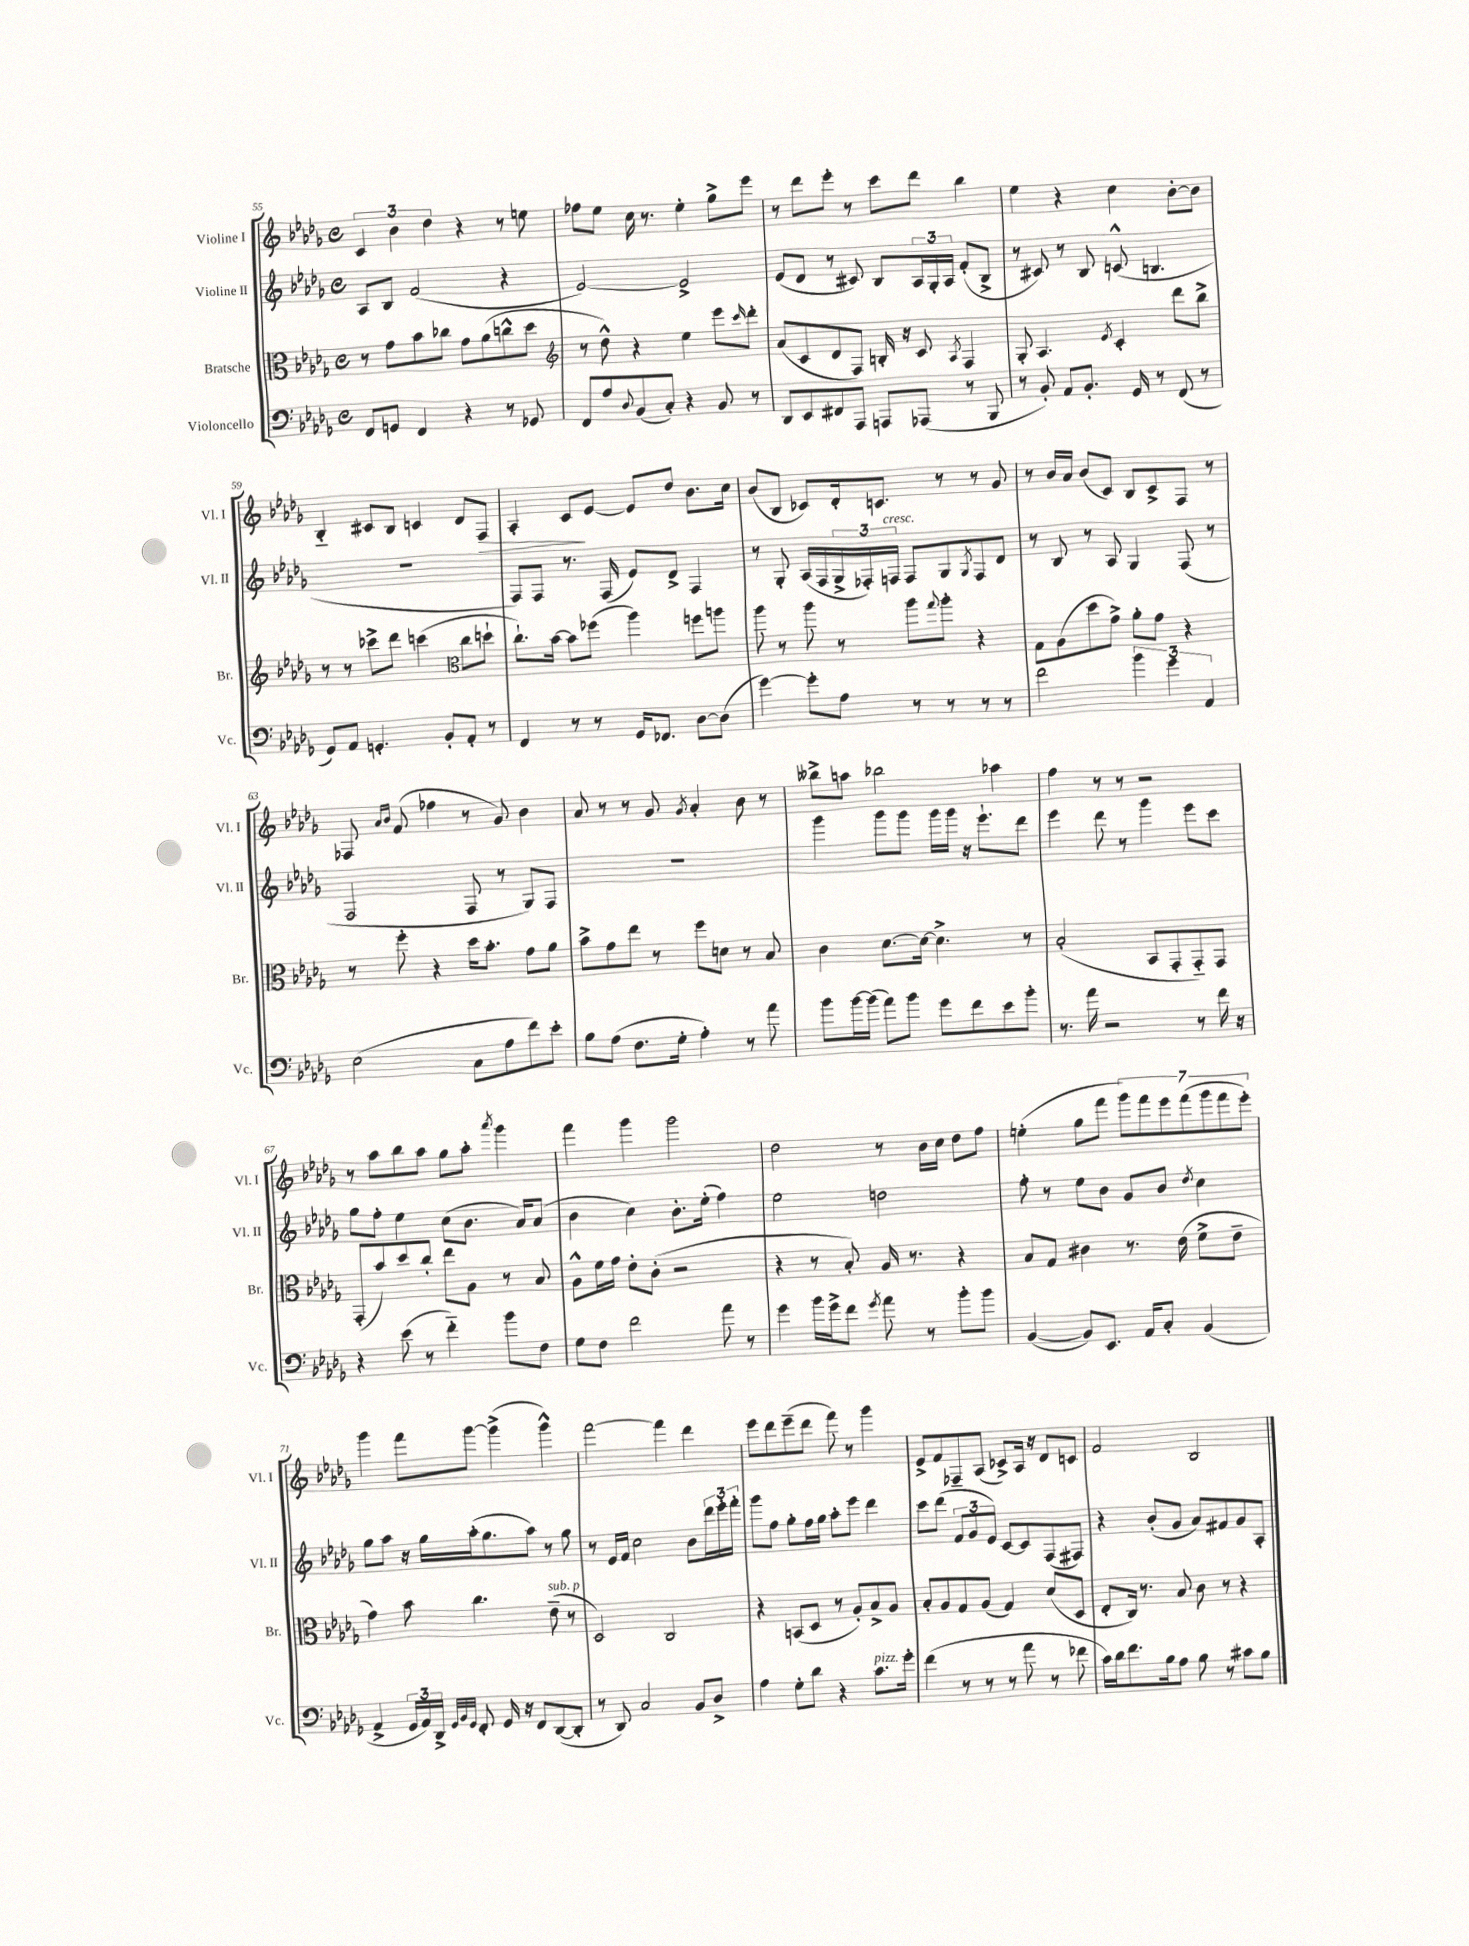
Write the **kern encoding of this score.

**kern	**kern	**kern	**kern
*staff4	*staff3	*staff2	*staff1
*clefF4	*clefC3	*clefG2	*clefG2
*k[b-e-a-d-g-]	*k[b-e-a-d-g-]	*k[b-e-a-d-g-]	*k[b-e-a-d-g-]
*M4/4	*M4/4	*M4/4	*M4/4
*met(c)	*met(c)	*met(c)	*met(c)
8FF	8r	8A-	6c
8GG	8g-	8B-	.
.	.	.	6b-
4FF	8b-	(2f	.
.	.	.	6dd-
.	8cc-	.	.
4r	8g-	.	4r
.	(8a-	.	.
8r	8cc^^	4r	8r
8GG-	8dd-	.	8ee
=	=	=	=
*	*clefG2	*	*
8FF	8r	[2e-)	8ff-
8A-	8dd-^^)	.	8ee-
8qqD-	.	.	.
(8BB-	4r	.	16cc
.	.	.	8.r
8C')	.	.	.
4r	4ee-	2e-^]	4ee-'
8BB-	8eee-	.	8gg-^
.	16qqccc	.	.
8r	8ddd-'	.	8eee-
=	=	=	=
8DD-	(8a-	(8e-	8r
8EE-	8c	8d-	8ddd-
8FF#	8d-	8r	8eee-'
8AAA-	8F)	8c#)	8r
8AAA	16B'	8B-	8ccc
.	16r	.	.
(8AAA-	8c	24A-	8ddd-
.	.	24G-'	.
.	.	24A-	.
.	8qA-	.	.
8r	4F	(8f'	4bb-
8BBB-	.	8B-^	.
=	=	=	=
8r	8G-'	8r	4ee-
8BB-')	4.A-	8c#)	.
8AA-	.	8r	4r
8.BB-'	.	8B-	.
.	8qe-	.	.
.	4c'	(8c^^	4cc
16GG-	.	.	.
8r	.	4.B	.
(8FF	8ddd-	.	[8b-'
8r	8bb-^	.	8b-]
=	=	=	=
8GG-)	8r	1r	4B-'~
8AA-	8r	.	.
4.GG'	8ccc-^	.	8c#
.	8ddd-	.	8B-
.	(4ccc	.	4c
8BB-'	.	.	.
*	*clefC3	*	*
8AA-'	8cc	.	8d-
8r	8dd`	.	8F
=	=	=	=
4FF	8.cc`)	8F)	4A-'
.	.	8F	.
.	[16b-	.	.
8r	8b-]	8.r	8c
8r	(8ff-	.	[8e-
.	.	(16F	.
16GG-	4aa-)	8e-)	8e-]
8.FF-	.	.	.
.	.	8d-^	8dd-
[8D-	8ff	4F	8.b-
(8D-]	8aa	.	.
.	.	.	16cc
=	=	=	=
[4g-)	8aa-	8r	(8b-
.	8r	8G-'	8B-
8g-']	8aa-	(16A-	8c-)
.	.	16F	.
8A-	8r	24G-^	16d-'
.	.	24F-')	.
.	.	.	8.c
.	.	24F	.
8r	8aa-	8F	.
.	8qqgg-	.	.
8r	8aa-'	8G-	8r
.	.	8qG-	.
8r	4r	8F	8r
8r	.	8d-	8g-
=	=	=	=
2f	8G-	8r	8r
.	(8A-	8B-	16b-
.	.	.	16a-
.	8dd-	8r	(8b-
.	8g-^)	8A-	8c)
6b-	8a-'	4G-	8B-
.	8g-	.	8c^
6g-	.	.	.
.	4r	(8F	8F
6AA-	.	.	.
.	.	8r	8r
=	=	=	=
(2E-	8r	2F	8F-
.	.	.	16qqa-
.	.	.	16qqb-
.	8ff'	.	(8f
.	4r	.	4ff-
8C	16dd-	8F	8r
.	8.b-'	.	.
8A-	.	8r	8g-)
8f)	8g-	8G-)	4b-
8e-'	8a-	8F	.
=	=	=	=
8B-	8b-^	1r	8a-
(8A-	8g-	.	8r
8.F	8ee-	.	8r
.	8r	.	8g-
16G-'	.	.	.
.	.	.	8qg-
4A-')	8ff	.	4a-'
.	8d	.	.
8r	8r	.	8b-
8a-	8B-	.	8r
=	=	=	=
8b-	4c	4ggg-	8bb--^
[16b-	.	.	8aa
(16b-]	.	.	.
8a-)	[8.d-	8ggg-	2bb-
8b-	.	8ggg-	.
.	16d-_	.	.
8g-	4.d-^]	16ggg-	.
.	.	16ggg-	.
8f	.	16r	.
.	.	8.eee-`	.
8e-	.	.	4aa-
8b-'	8r	8ddd-	.
=	=	=	=
8.r	(2B-'	4eee-	4ff
16a-	.	.	.
2r	.	8ddd-	8r
.	.	8r	8r
.	8BB-	4ggg-	2r
.	8GG-'	.	.
8r	8GG-'~)	8eee-	.
16f	8GG-	8ccc	.
16r	.	.	.
=	=	=	=
4r	(8GG-'	8gg-	8r
.	8b-)	8ff'	8aa-
(8e-	8dd-	4ee-	8bb-
8r	8cc'	.	8aa-
4f'~)	8ee-	(8cc	8gg-
.	8A-	8.b-	8aa-'
.	.	.	8qaaa-
8b-	8r	.	4ggg-
.	.	16a-)	.
8F	8B-	(8a-	.
=	=	=	=
8G-	8A-^^	4b-	4fff
8F	16f	.	.
.	16g-	.	.
2f	8e-'	4cc)	4ggg-
.	(8c'	.	.
.	2r	8.b-'	2ggg-
.	.	(16ee-'	.
8a-	.	4ff)	.
8r	.	.	.
=	=	=	=
4g-	4r	2ee-	2dd-
16b-	8r	.	.
16g-^	.	.	.
8f	8B-')	.	.
8qg-	.	.	.
8a-	16A-	2dd	8r
.	8.r	.	.
8r	.	.	16b-
.	.	.	16cc
8b-'	4r	.	8dd-
8b-	.	.	8ff
=	=	=	=
([4BB-	8B-	8ff'	(4ee'
.	8G-	8r	.
8BB-])	4c#	8ee-	8gg-
8.EE-	.	8b-	8fff
.	8.r	8g-	14ggg-)
16AA-	.	.	.
.	.	.	14fff
8C'	.	8b-	.
.	.	.	14eee-
.	(16e-	.	.
.	.	.	(14fff
.	.	8qdd-	.
(4BB-	8f^	4cc	.
.	.	.	14ggg-
.	.	.	14fff
.	8e-~	.	.
.	.	.	14eee-')
=	=	=	=
4AA-^	4g-)	8gg-	4ggg-
.	.	8aa-	.
24GG-	8b-	16r	8fff
24AA-)	.	.	.
.	.	16gg-	.
24DD-^	.	.	.
32qqGG-	.	.	.
32qqBB-	.	.	.
32qqGG-	.	.	.
8FF'	4.cc	(16aa-'	[8ggg-
.	.	8.gg-	.
16GG-	.	.	(4ggg-^]
16r	.	.	.
8FF	.	8aa-)	.
([8DD-	(8e-~	8r	4ggg-^^)
8DD-']	8r	8gg-	.
=	=	=	=
8r	2D-)	8r	[2fff
8DD-)	.	16e-	.
.	.	16f	.
2C	.	2cc	.
.	2C	.	4fff]
8BB-	.	8b-	4ddd-
8D-^	.	24ddd-	.
.	.	24eee-'	.
.	.	24fff'	.
=	=	=	=
4A-	4r	8ggg-	8eee-
.	.	8ff	8ddd-
8G-'	(8BB	8gg-'	(8eee-~
8d-	8D-	16ff	8ddd-
.	.	16gg-	.
4r	8r	8aa-'	8fff)
.	8A-')	8eee-	8r
8.c	8B-^	4ddd-	4ggg-
.	8A-	.	.
16g-'	.	.	.
=	=	=	=
(4f	8B-'	8ccc	8e-^
.	8A-	(8ddd-	8f
8r	8G-	12f	8F-~
.	.	12g-	.
8r	(8A-	.	(8A-
.	.	12e-)	.
8r	4G-)	[8c	8c-^)
8a-	.	8c]	16A-
.	.	.	16r
8r	(8d-	(8F	8d-
8f-	8D-	8F#)	8c
=	=	=	=
16c)	8E-'	4r	2f
16d-	.	.	.
8.f	16C)	.	.
.	8.r	.	.
.	.	(8b-'	.
16B-	.	.	.
8A-	8B-	8g-	.
8B-	8c	8a-)	2B-
8r	8r	8f#	.
8c#	4r	8g-	.
8B-	.	8A-'	.
==	==	==	==
*-	*-	*-	*-
